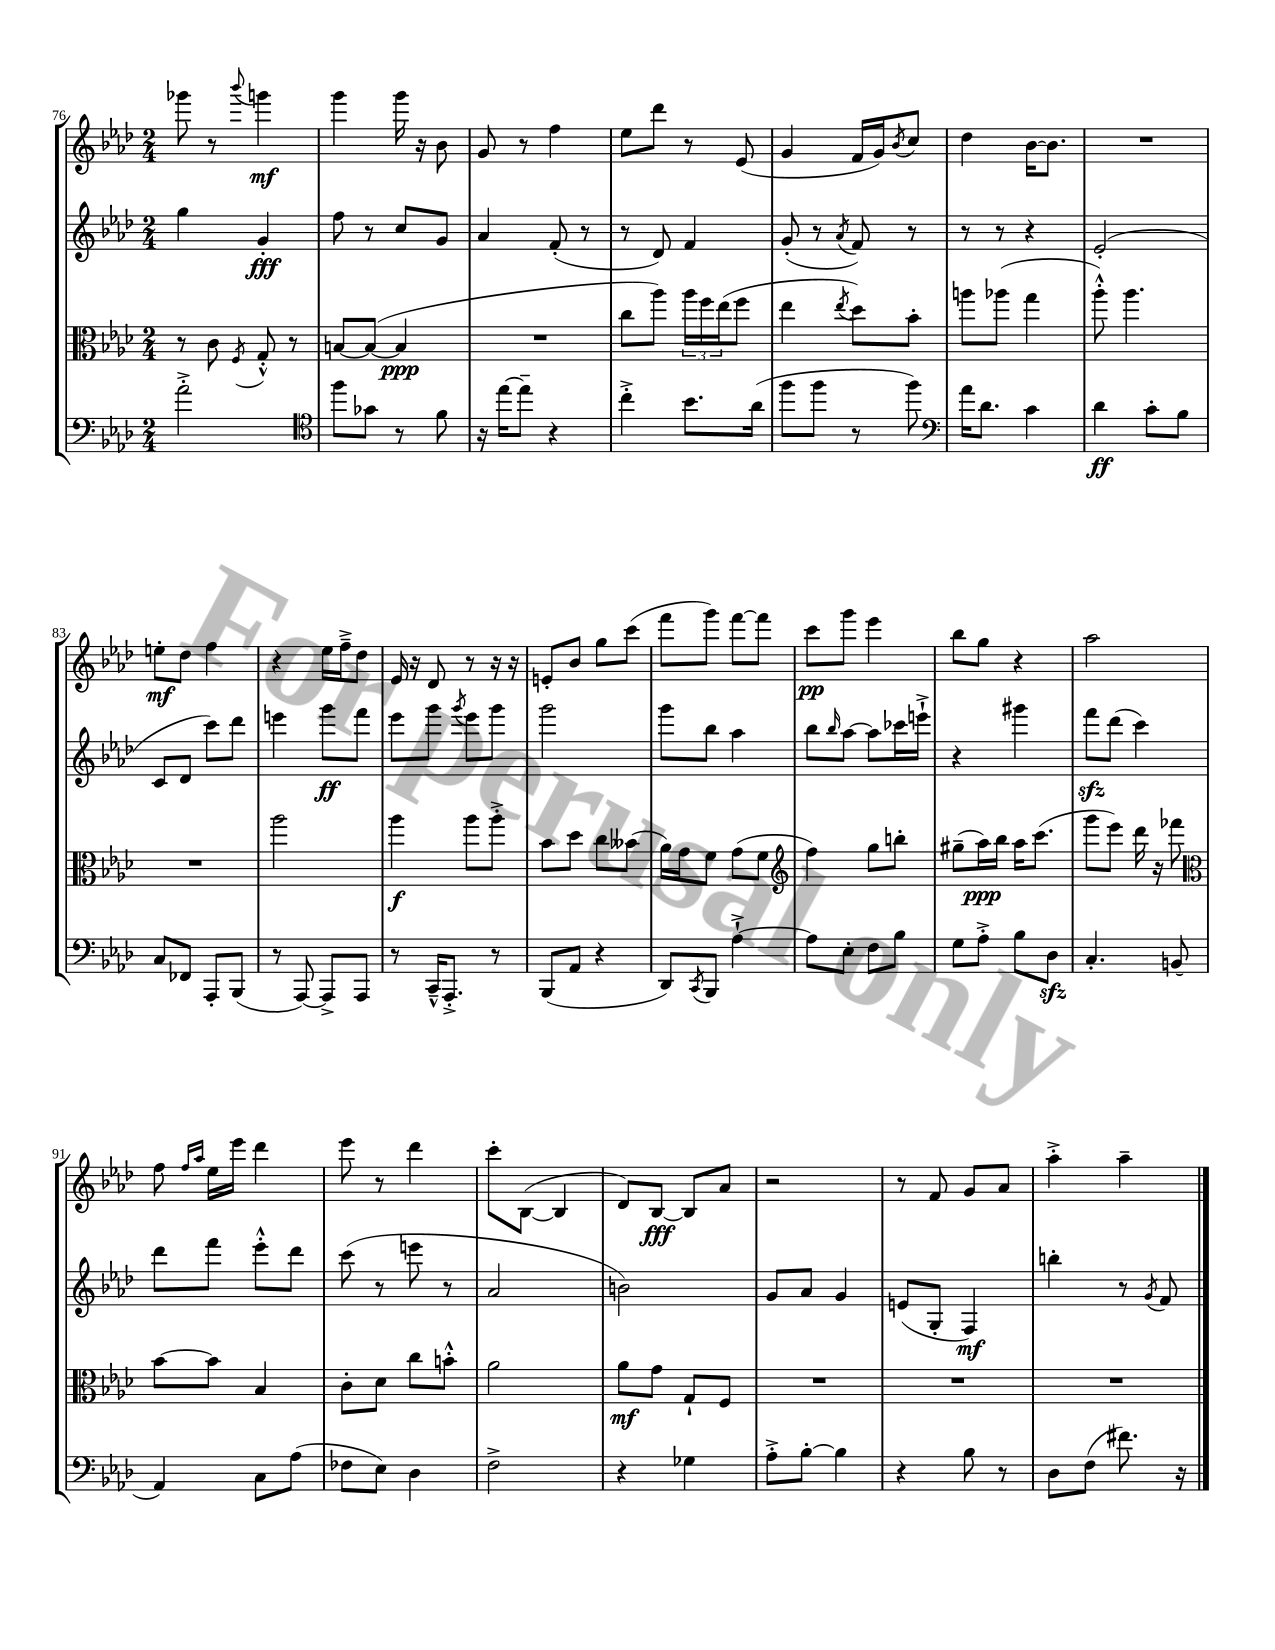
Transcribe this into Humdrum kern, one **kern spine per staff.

**kern	**kern	**kern	**kern
*staff4	*staff3	*staff2	*staff1
*clefF4	*clefC3	*clefG2	*clefG2
*k[b-e-a-d-]	*k[b-e-a-d-]	*k[b-e-a-d-]	*k[b-e-a-d-]
*M2/4	*M2/4	*M2/4	*M2/4
2a-'^\	8r	4gg\	8ggg-\
.	8c\	.	8r
.	8qF/	.	8qqbbb-/
.	8G'^^/	4g'/	4ggg\
.	8r	.	.
=	=	=	=
*clefC4	*	*	*
8ff\L	[8B/L	8ff\	4ggg\
8g-\J	(8B/_J	8r	.
8r	4B/]	8cc/L	16ggg\
.	.	.	16r
8f\	.	8g/J	8b-\
=	=	=	=
16r	2r	4a-/	8g/
[16ee-\LK	.	.	.
8ee-~\]J	.	.	8r
4r	.	(8f'/	4ff\
.	.	8r	.
=	=	=	=
4cc'^\	8cc\L	8r	8ee-\L
.	8aa-\J)	8d-/)	8ddd-\J
8.b-\L	24aa-\LL	4f/	8r
.	24ff\	.	.
.	(24ee-\J	.	.
.	8ff\J	.	(8e-/
(16a-\Jk	.	.	.
=	=	=	=
8ff\L	4ee-\	(8g'/	4g/
8ff\J	.	8r	.
.	8qee-/	8qa-/	.
8r	8dd-\L)	8f/)	16f/LL
.	.	.	16g/J)
.	.	.	8qb-/
8ff\)	8b-'\J	8r	8cc/J
=	=	=	=
*clefF4	*	*	*
16a-\LK	8aa\L	8r	4dd-\
8.d-\J	.	.	.
.	(8aa-\J	8r	.
4c\	4gg\	4r	[16b-\LK
.	.	.	8.b-\]J
=	=	=	=
4d-\	8aa-'^^\)	(2e-'/	2r
.	4.aa-\	.	.
8c'\L	.	.	.
8B-\J	.	.	.
=	=	=	=
8C/L	2r	8c/L	8ee'\L
8FF-/J	.	8d-/J	8dd-\J
8AAA-'/L	.	8ccc\L)	4ff\
(8BBB-/J	.	8ddd-\J	.
=	=	=	=
8r	2aa-\	4eee\	4r
[8AAA-/)	.	.	.
8AAA-^/]L	.	8ggg\L	16ee-\LL
.	.	.	16ff~^\J
8AAA-/J	.	8fff\J	8dd-\J
=	=	=	=
8r	4aa-\	8eee-\L	16e-/
.	.	.	16r
16CC~^^/LK	.	8ggg\J	8d-/
8.AAA-'^/J	.	.	.
.	.	8qggg/	.
.	8aa-\L	8eee-\L	8r
8r	8aa-'^\J	8ggg\J	16r
.	.	.	16r
=	=	=	=
(8BBB-/L	8b-\L	2ggg\	8e'/L
8AA-/J	8dd-\J	.	8b-/J
4r	8cc\L	.	8gg\L
.	(8b--\J	.	(8ccc\J
=	=	=	=
8DD-/L)	16a-\LL)	8ggg\L	8fff\L
.	16g\J	.	.
8qCC/	.	.	.
8BBB-/J	8f\J	8bb-\J	8ggg\J)
[4A-`^\	(8g\L	4aa-\	[8fff\L
.	8f\J	.	8fff\]J
=	=	=	=
*	*clefG2	*	*
8A-\]L	4ff\)	8bb-\L	8ccc\L
.	.	16qqbb-/	.
8E-'\J	.	[8aa-\J	8ggg\J
8F\L	8gg\L	8aa-\]L	4eee-\
8B-\J	8bb'\J	16ccc-\L	.
.	.	16eee`^\JJ	.
=	=	=	=
8G\L	(8gg#~\L	4r	8bb-\L
8A-'^\J	16aa-\L)	.	8gg\J
.	16bb-\JJ	.	.
8B-\L	16aa-\LK	4ggg#\	4r
.	(8.ccc\J	.	.
8D-\J	.	.	.
=	=	=	=
4.C'/	8ggg\L	8fff\L	2aa-\
.	8eee-\J)	(8ddd-\J	.
.	16ddd-\	4ccc\)	.
.	16r	.	.
(8BB/	8fff-\	.	.
=	=	=	=
*	*clefC3	*	*
4AA-/)	[8b-\L	8ddd-\L	8ff\
.	.	.	16qqff/LL
.	.	.	16qqaa-/JJ
.	8b-\]J	8fff\J	16ee-\LL
.	.	.	16eee-\JJ
8C\L	4B-/	8eee-'^^\L	4ddd-\
(8A-\J	.	8ddd-\J	.
=	=	=	=
8F-\L	8c'\L	(8ccc\	8eee-\
8E-\J)	8d-\J	8r	8r
4D-\	8cc\L	8eee\	4ddd-\
.	8b'^^\J	8r	.
=	=	=	=
2F^\	2a-\	2a-/	8ccc'\L
.	.	.	([8B-\J
.	.	.	4B-/]
=	=	=	=
4r	8a-\L	2b\)	8d-/L)
.	8g\J	.	[8B-/J
4G-\	8G`/L	.	8B-/]L
.	8F/J	.	8a-/J
=	=	=	=
8A-'^\L	2r	8g/L	2r
[8B-'\J	.	8a-/J	.
4B-\]	.	4g/	.
=	=	=	=
4r	2r	(8e/L	8r
.	.	8G'/J	8f/
8B-\	.	4F/)	8g/L
8r	.	.	8a-/J
=	=	=	=
8D-\L	2r	4bb'\	4aa-'^\
(8F\J	.	.	.
8.f#\)	.	8r	4aa-~\
.	.	8qg/	.
.	.	8f/	.
16r	.	.	.
==	==	==	==
*-	*-	*-	*-
